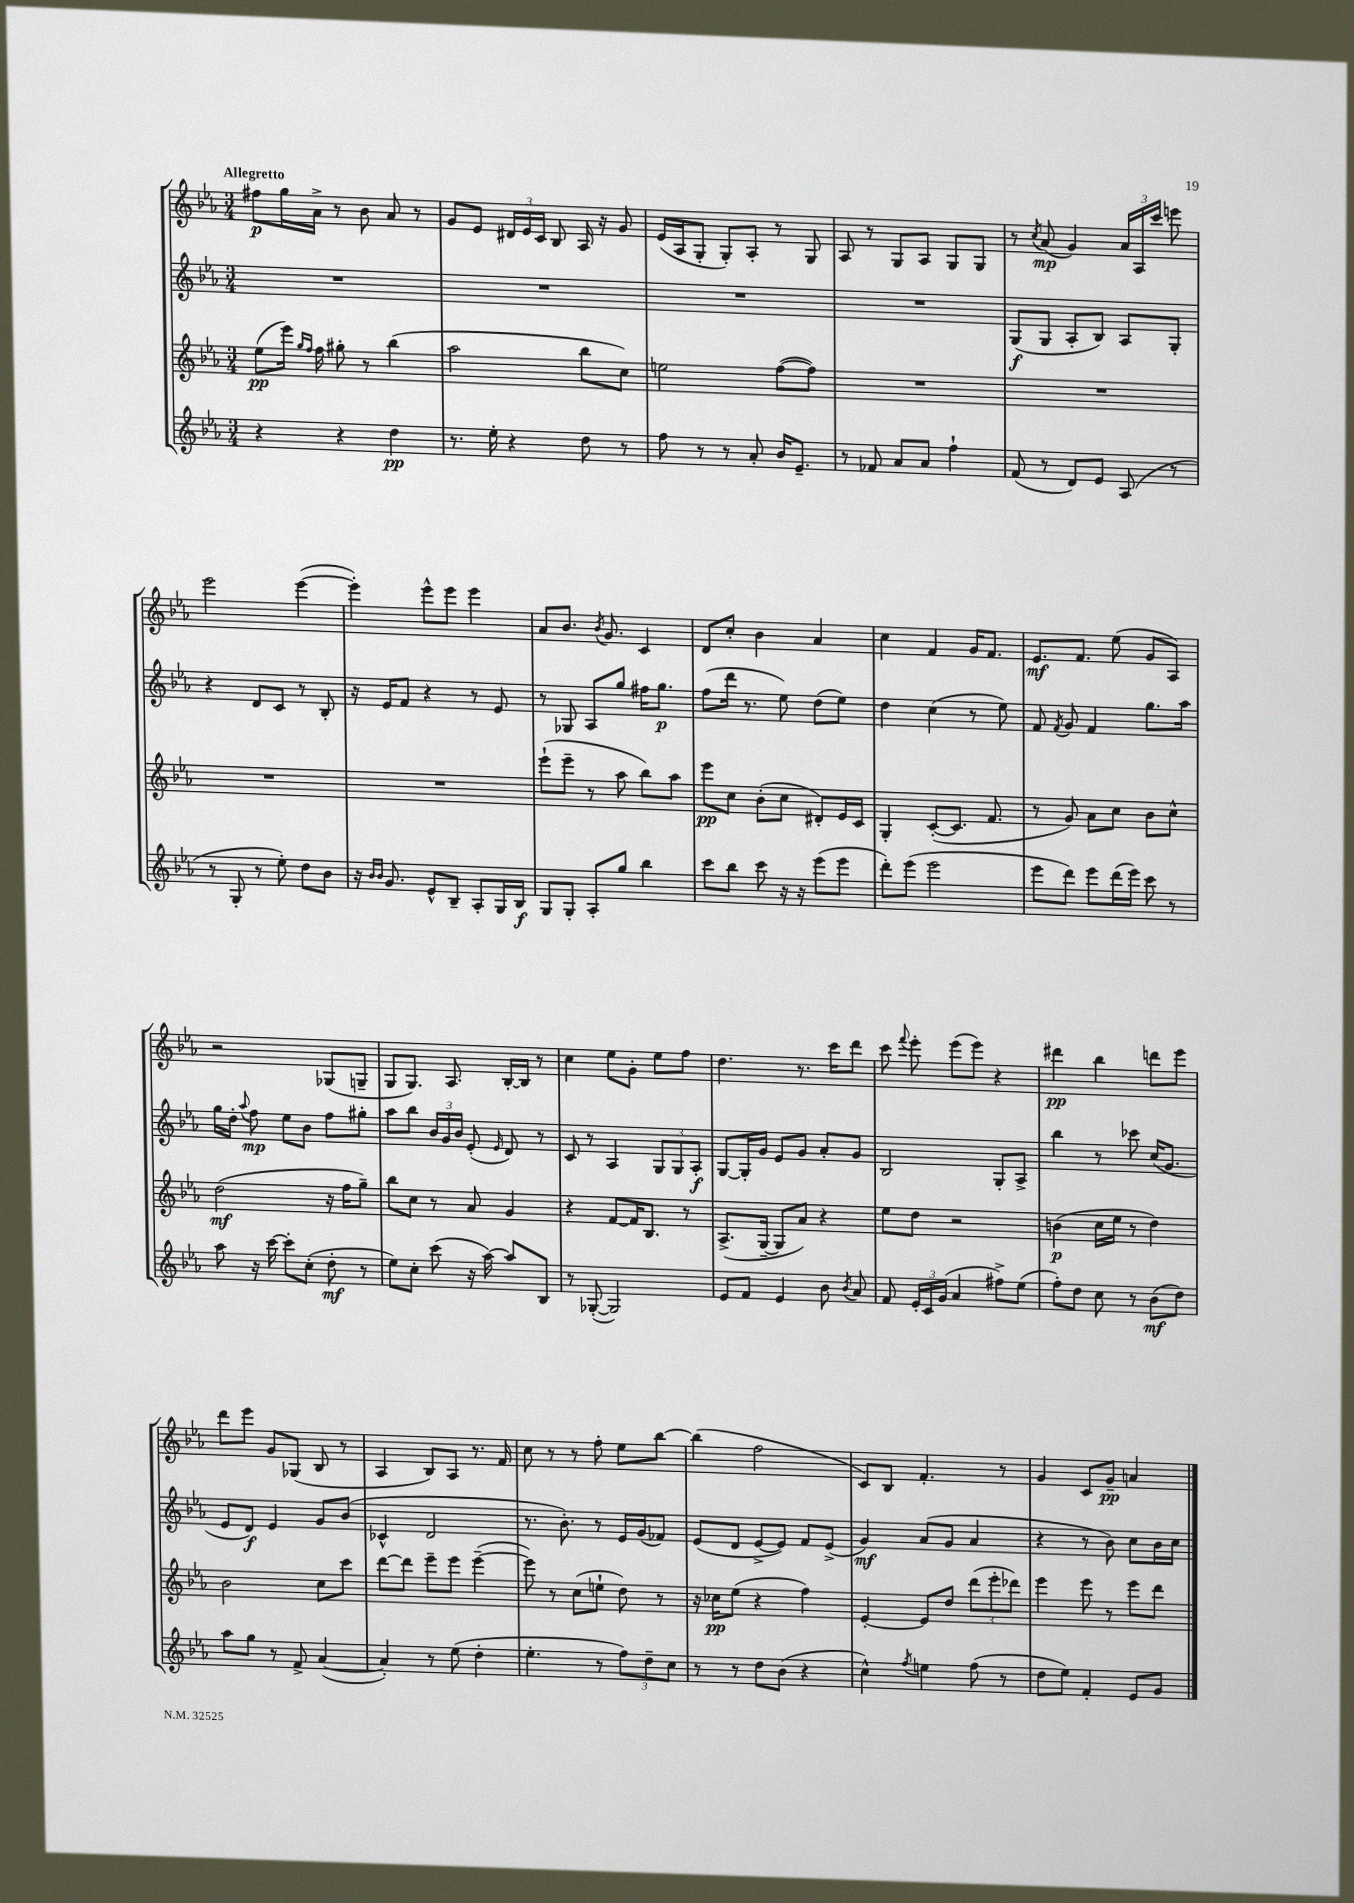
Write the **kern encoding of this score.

**kern	**kern	**kern	**kern
*staff4	*staff3	*staff2	*staff1
*clefG2	*clefG2	*clefG2	*clefG2
*k[b-e-a-]	*k[b-e-a-]	*k[b-e-a-]	*k[b-e-a-]
*M3/4	*M3/4	*M3/4	*M3/4
4r	(8ee-\L	2.r	8ff#\L
.	16eee-\Jk)	.	16gg\L
.	16qqgg/LL	.	.
.	16qqff/JJ	.	.
.	16ff\	.	16a-^\JJ
4r	8gg#'\	.	8r
.	8r	.	8b-\
4dd\	(4bb-\	.	8a-/
.	.	.	8r
=	=	=	=
8.r	2aa-\	2.r	8g/L
.	.	.	8e-/J
16ee-'\	.	.	.
4r	.	.	24d#/LL
.	.	.	24e-/
.	.	.	24c/JJ
.	.	.	8B-/
8dd\	8bb-\L	.	16A-/
.	.	.	16r
8r	8cc\J)	.	8g/
=	=	=	=
8ff\	2ee\	2.r	(16e-/LL
.	.	.	16A-/J
8r	.	.	8G'/J
8r	.	.	8G'/L)
8a-'/	.	.	8A-'/J
16b-/LK	([8ff\L	.	8r
8.e-~/J	.	.	.
.	8ff\]J)	.	8G/
=	=	=	=
8r	2.r	2.r	8A-/
8f-/	.	.	8r
8a-/L	.	.	8G/L
8a-/J	.	.	8A-/J
4ff`\	.	.	8G/L
.	.	.	8G/J
=	=	=	=
(8f/	2.r	(8G/L	8r
.	.	.	8qcc/
8r	.	8G/J	(8a-/
8d/L)	.	8A-'/L	4g/)
8e-/J	.	8B-/J)	.
(8A-/	.	8A-/L	24a-/LL
.	.	.	24A-/
.	.	.	24ccc/JJ
8r	.	8G'/J	8eee\
=	=	=	=
8r	2.r	4r	2eee-\
8G'/	.	.	.
8r	.	8d/L	.
8ee-'\)	.	8c/J	.
8dd\L	.	8r	([4eee-\
8b-\J	.	8B-'/	.
=	=	=	=
16r	2.r	16r	4eee-'\])
16qqb-/LL	.	.	.
16qqb-/JJ	.	.	.
8.g/	.	16e-/LK	.
.	.	8f/J	.
8e-^^/L	.	4r	8eee-^^\L
8B-~/J	.	.	8eee-\J
8A-'/L	.	8r	4eee-\
16G/L	.	8e-/	.
16B-/JJ	.	.	.
=	=	=	=
8G/L	(8eee-`\L	8r	8a-/L
8G'/J	8eee-~\J	8G-/	8.b-/J
8A-'/L	8r	8A-/L	.
.	.	.	8qb-/
.	.	.	8.g/
8gg/J	8aa-\	8gg/J	.
4bb-\	8bb-\L)	16ff#\LK	4c/
.	.	8.gg\J	.
.	8aa-\J	.	.
=	=	=	=
8ccc\L	8eee-\L	(8ff\L	8d/L
8bb-\J	8cc\J	16ddd\Jk	8cc'/J
.	.	8.r	.
8ccc\	(8b-'\L	.	4b-\
16r	8cc\J	8ee-\)	.
16r	.	.	.
(8eee-\L	8d#'/L)	(8dd\L	4a-/
8eee-\J	16e-/L	8ee-\J)	.
.	16c/JJ	.	.
=	=	=	=
8ddd'\L)	4G'/	4dd\	4cc\
(8eee-\J	.	.	.
2eee-\	([8c'/L	(4cc\	4f/
.	8.c/]J	.	.
.	.	8r	16g/LK
.	8.f/	.	8.f/J
.	.	8ee-\)	.
=	=	=	=
8eee-\L	8r	8f/	8.e-/L
.	.	8qf/	.
8ddd\J)	8g/)	8g/	.
.	.	.	8.f/J
8eee-\L	8a-\L	4f/	.
(16ddd\L	8cc\J	.	(8ee-\
16eee-\JJ)	.	.	.
8ccc\	8b-\L	8.gg\L	8g/L
8r	8cc^^\J	.	8A-/J)
.	.	16aa-\Jk	.
=	=	=	=
8aa-\	(2dd\	16gg\LL	2r
.	.	16dd'\JJ	.
.	.	8qqaa-/	.
16r	.	8ff\	.
[16ccc\	.	.	.
8ccc'\]L	.	8ee-\L	.
(8cc'\J	.	8b-\J	.
8dd'\	16r	8ff\L	(8G-/L
.	16ff\LK	.	.
8r	8gg~\J)	8gg#'\J	8G~/J
=	=	=	=
8ee-\L)	8bb-\L	8aa-\L	8G/L
8cc'\J	8cc\J	8bb-\J	8.G/J)
(8ccc\	8r	24b-/LL	.
.	.	24g/	.
.	.	.	8.A-/
.	.	24b-/JJ	.
16r	8a-/	(8e-'/	.
[16aa-\)	.	.	.
.	.	16qqe-/	.
8aa-/]L	4g/	8d/)	[16B-'/LL
.	.	.	16B-/]JJ
8B-/J	.	8r	8r
=	=	=	=
8r	4r	8c/	4cc\
([8G-'/	.	8r	.
2G-/])	[8f/L	4A-/	8ee-\L
.	16f/]K	.	8g'\J
.	8.B-/J	.	.
.	.	12G/L	8ee-\L
.	.	12G/	.
.	8r	.	8ff\J
.	.	12A-'/J	.
=	=	=	=
8e-/L	(8.A-^/L	[8G/L	4.dd\
8f/J	.	16G'/]L	.
.	[16G~/Jk	16g/JJ	.
4e-/	8G/]L	8e-/L	.
.	8a-/J)	8g/J	8.r
8b-\	4r	8a-'/L	.
.	.	.	16ccc\LK
8qb-/	.	.	.
8a-/	.	8g/J	8ddd\J
=	=	=	=
8f/	8ee-\L	2B-/	8ccc\
.	.	.	8qqfff/
24e-'/LL	8dd\J	.	8eee-'\
24c/	.	.	.
(24g/JJ	.	.	.
4a-/	2r	.	(8eee-\L
.	.	.	8eee-\J)
8ff#^\L)	.	8G'/L	4r
(8ee-\J	.	8A-^/J	.
=	=	=	=
8ff'\L)	(4b\	4bb-\	4ddd#\
8dd\J	.	.	.
8cc\	16cc\LL	8r	4bb-\
.	16ee-\JJ	.	.
8r	8r	8ccc-\	.
(8b-\L	4dd\)	(16cc/LK	8ddd\L
.	.	8.g/J	.
8dd\J)	.	.	8eee-\J
=	=	=	=
8aa-\L	2b-\	8e-/L	8ddd\L
8gg\J	.	8d/J)	8eee-\J
8r	.	4e-/	8g/L
8f^/	.	.	(8G-/J
([4a-/	8cc\L	8g/L	8B-/
.	8ccc\J	(8b-/J	8r
=	=	=	=
4a-'/])	[8ddd\L	4c-^^/	4A-/
.	8ddd\]J	.	.
8r	8eee-~\L	2d/	8B-/L)
(8ee-\	8eee-\J	.	8A-/J
4dd'\	([4eee-~\	.	8.r
.	.	.	16f/
=	=	=	=
4.ee-'\	8eee-\])	8.r	8cc\
.	8r	.	8r
.	.	8.b-'\)	.
.	(8cc\L	.	8r
8r	8ee`\J	8r	8ff'\
12ff\L)	8dd\)	16e-/LL	8ee-\L
.	.	(16g/J	.
12dd~\	.	.	.
.	8r	8f-/J)	[8bb-\J
12cc\J	.	.	.
=	=	=	=
8r	16r	(8e-/L	(4bb-\]
.	16cc-\LK	.	.
8r	(8ee-\J	8d/J	.
8dd\L	4r	[8e-^/L	2ff\
(8b-\J	.	8e-/]J)	.
4r	4ff\)	8f/L	.
.	.	(8e-^/J	.
=	=	=	=
4cc^^\)	[4e-'/	4g/)	8c/L)
.	.	.	8B-/J
8qff/	.	.	.
4ee\	8e-/]L	(8a-/L	4.f'/
.	8dd/J	8g/J	.
(8ff\	(12ddd\L	4a-/	.
.	12eee-'\	.	.
8r	.	.	8r
.	12ddd-\J)	.	.
=	=	=	=
8dd\L	4eee-\	4r	4g/
8ee-\J)	.	.	.
4f'/	8eee-\	8r	8c/L
.	8r	8b-\)	8g~/J
8e-/L	8eee-\L	8cc\L	4a/
8g/J	8ddd\J	16b-\L	.
.	.	16cc\JJ	.
==	==	==	==
*-	*-	*-	*-
